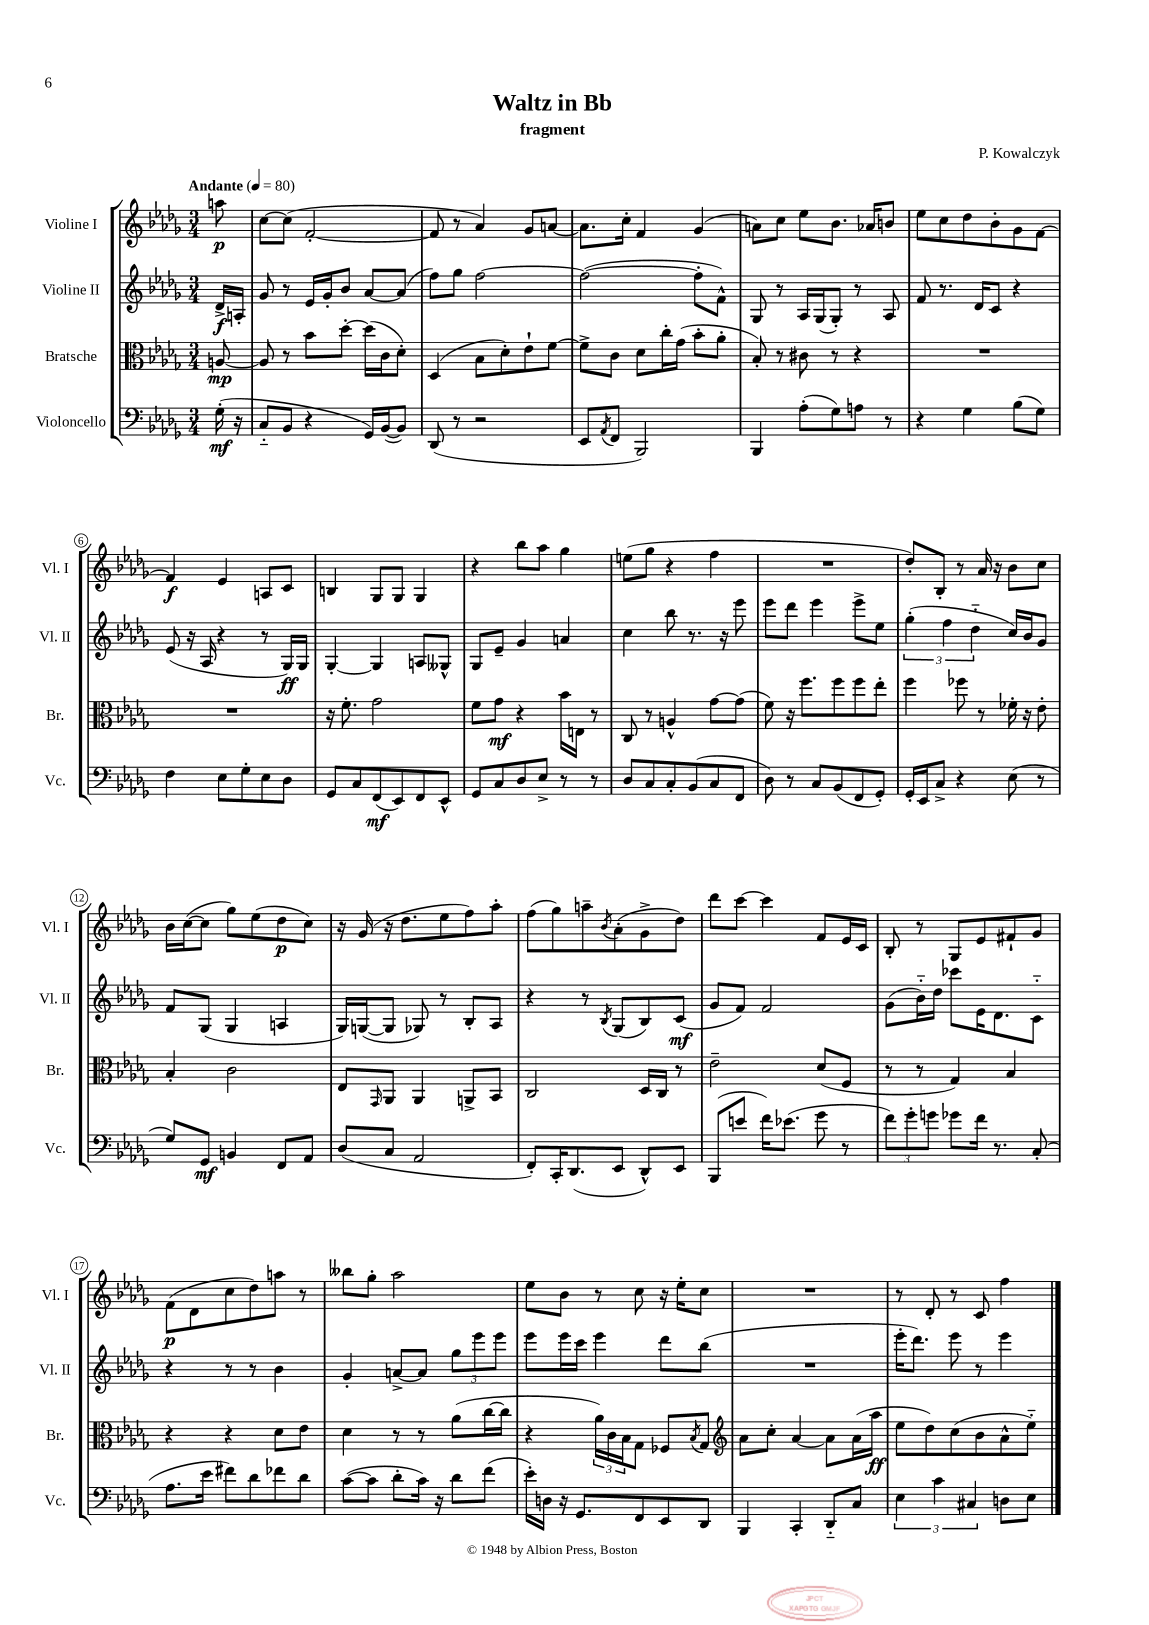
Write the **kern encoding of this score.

**kern	**dynam	**kern	**dynam	**kern	**dynam	**kern	**dynam
*part4	*part4	*part3	*part3	*part2	*part2	*part1	*part1
*staff4	*staff4	*staff3	*staff3	*staff2	*staff2	*staff1	*staff1
*I"Violoncello	*	*I"Bratsche	*	*I"Violine II	*	*I"Violine I	*
*I'Vc.	*	*I'Br.	*	*I'Vl. II	*	*I'Vl. I	*
*clefF4	*	*clefC3	*	*clefG2	*	*clefG2	*
*k[b-e-a-d-g-]	*	*k[b-e-a-d-g-]	*	*k[b-e-a-d-g-]	*	*k[b-e-a-d-g-]	*
*M3/4	*	*M3/4	*	*M3/4	*	*M3/4	*
*MM80	*	*MM80	*	*MM80	*	*MM80	*
=	=	=	=	=	=	=	=
!	!	!	!	!	!	!LO:TX:a:B:t=Andante	!
(16G-'\	mf	[8An/	mp	16d-^/LL	f	8aan\	p
16r	.	.	.	16An'/JJ	.	.	.
=1	=1	=1	=1	=1	=1	=1	=1
8C/L	.	8A/]	.	8g-/	.	[8cc\L	.
8BB-/J	.	8r	.	8r	.	(8cc\J]	.
4r	.	8b-\L	.	16e-/LL	.	[2f'/	.
.	.	.	.	16g-'/J	.	.	.
.	.	[8dd-'\J	.	8b-/J	.	.	.
16GG-/LL)	.	(16dd-\LL]	.	[8a-/L	.	.	.
([16BB-/J	.	16c\J	.	.	.	.	.
8BB-/J])	.	8d-'\J)	.	(8a-/J]	.	.	.
=2	=2	=2	=2	=2	=2	=2	=2
(8DD-/	.	(4D-/	.	8ff\L)	.	8f/]	.
8r	.	.	.	8gg-\J	.	8r	.
2r	.	8B-\L	.	[2ff\	.	4a-/)	.
.	.	8d-'\)	.	.	.	.	.
.	.	8e-`\	.	.	.	8g-/L	.
.	.	[8f\J	.	.	.	[8an/J	.
=3	=3	=3	=3	=3	=3	=3	=3
8EE-/L	.	8f^\L]	.	(2ff\_	.	8.a\L]	.
8qAA-/	.	.	.	.	.	.	.
8FF/J	.	8c\J	.	.	.	.	.
.	.	.	.	.	.	16cc'\Jk	.
2BBB-/)	.	8d-\L	.	.	.	4f/	.
.	.	16cc'\L	.	.	.	.	.
.	.	(16g-\JJ	.	.	.	.	.
.	.	8b-'\L	.	8ff'\L]	.	(4g-/	.
.	.	8a-'\J	.	8f^^\J)	.	.	.
=4	=4	=4	=4	=4	=4	=4	=4
4BBB-/	.	8B-'/)	.	8G-/	.	8an\L)	.
.	.	8r	.	8r	.	8cc\J	.
(8A-'\L	.	8c#X\	.	16A-/LL	.	8ee-\L	.
.	.	.	.	(16G-/J	.	.	.
8G-\)	.	8r	.	8G-'/J)	.	8.b-\J	.
8An\J	.	4r	.	8r	.	.	.
.	.	.	.	.	.	16a-X/KL	.
8r	.	.	.	8A-/	.	8bn/J	.
=5	=5	=5	=5	=5	=5	=5	=5
4r	.	2.r	.	8f/	.	8ee-\L	.
.	.	.	.	8.r	.	8cc\	.
4G-\	.	.	.	.	.	8dd-\	.
.	.	.	.	16d-/KL	.	.	.
.	.	.	.	8c/J	.	8b-'\	.
(8B-\L	.	.	.	4r	.	8g-\	.
8G-\J)	.	.	.	.	.	[8f\J	.
!!LO:LB:g=z
=6	=6	=6	=6	=6	=6	=6	=6
4F\	.	2.r	.	(8e-/	.	4f/]	f
.	.	.	.	16r	.	.	.
.	.	.	.	16A-/	.	.	.
8E-\L	.	.	.	4r	.	4e-/	.
8G-'\	.	.	.	.	.	.	.
8E-\	.	.	.	8r	.	8An/L	.
8D-\J	.	.	.	16G-/LL)	ff	8c/J	.
.	.	.	.	16G-/JJ	.	.	.
=7	=7	=7	=7	=7	=7	=7	=7
8GG-/L	.	16r	.	[4G-'/	.	4Bn/	.
.	.	8.f'\	.	.	.	.	.
8C/	.	.	.	.	.	.	.
(8FF/	mf	2g-\	.	4G-/]	.	8G-/L	.
8EE-/)	.	.	.	.	.	8G-/J	.
8FF/	.	.	.	8An/L	.	4G-/	.
8EE-^^/J	.	.	.	8G--X^^/J	.	.	.
=8	=8	=8	=8	=8	=8	=8	=8
8GG-/L	.	8f\L	.	8G-/L	.	4r	.
8C/	.	8g-\J	mf	8e-~/J	.	.	.
8D-/	.	4r	.	4g-/	.	8bb-\L	.
8E-^/J	.	.	.	.	.	8aa-\J	.
8r	.	16b-\LL	.	4an/	.	4gg-\	.
.	.	16En\JJ	.	.	.	.	.
8r	.	8r	.	.	.	.	.
=9	=9	=9	=9	=9	=9	=9	=9
8D-/L	.	8C/	.	4cc\	.	(8een\L	.
8C/	.	8r	.	.	.	8gg-\J	.
8C'/	.	4An^^/	.	8bb-\	.	4r	.
(8BB-/	.	.	.	8.r	.	.	.
8C/	.	[8g-\L	.	.	.	4ff\	.
.	.	.	.	16r	.	.	.
8FF/J	.	(8g-\J]	.	8eee-\	.	.	.
=10	=10	=10	=10	=10	=10	=10	=10
8D-\)	.	8f\)	.	8eee-\L	.	2.r	.
8r	.	16r	.	8ddd-\J	.	.	.
.	.	8.ff\L	.	.	.	.	.
8C/L	.	.	.	4eee-\	.	.	.
(8BB-/	.	8ff\	.	.	.	.	.
8FF/	.	8ff\	.	8eee-^\L	.	.	.
8GG-'/J)	.	8ee-'\J	.	8ee-\J	.	.	.
=11	=11	=11	=11	=11	=11	=11	=11
16GG-'/LL	.	4ff\	.	(6gg-'\	.	8dd-'/L)	.
16EE-/J	.	.	.	.	.	.	.
8C^/J	.	.	.	.	.	8B-'/J	.
.	.	.	.	6ff\	.	.	.
4r	.	8ff-X\	.	.	.	8r	.
.	.	.	.	6dd-\	.	.	.
.	.	8r	.	.	.	16a-/	.
.	.	.	.	.	.	16r	.
(8E-\	.	16f-X'\	.	16cc/LL)	.	8b-\L	.
.	.	16r	.	16b-/J	.	.	.
8r	.	8e-'\	.	8g-/J	.	8cc\J	.
!!LO:LB:g=z
=12	=12	=12	=12	=12	=12	=12	=12
8G-/L)	.	4B-'/	.	8f/L	.	16b-\LL	.
.	.	.	.	.	.	([16cc\J	.
8GG-/J	mf	.	.	(8G-/J	.	8cc\J]	.
4BBn/	.	2c\	.	4G-/	.	8gg-\L)	.
.	.	.	.	.	.	(8ee-\	.
8FF/L	.	.	.	4An/	.	8dd-\	p
8AA-/J	.	.	.	.	.	8cc\J)	.
=13	=13	=13	=13	=13	=13	=13	=13
(8D-/L	.	8E-/L	.	16G-/LL)	.	16r	.
.	.	.	.	([16Gn/J	.	(16g-/	.
.	.	16qqGG-/	.	.	.	.	.
8C/J	.	8AA-/J	.	8G/J]	.	16r	.
.	.	.	.	.	.	8.dd-\L	.
2AA-/	.	4AA-/	.	8G-X/)	.	.	.
.	.	.	.	8r	.	8ee-\	.
.	.	8AAn^/L	.	8B-'/L	.	8ff\)	.
.	.	8BB-/J	.	8A-/J	.	8aa-'\J	.
=14	=14	=14	=14	=14	=14	=14	=14
8FF'/L)	.	2C/	.	4r	.	(8ff\L	.
16CC'/K	.	.	.	.	.	8gg-\)	.
(8.DD-/	.	.	.	.	.	.	.
.	.	.	.	8r	.	8aan~\	.
.	.	.	.	8qB-/	.	8qb-/	.
8EE-/J	.	.	.	(8G-/L	.	(8a-'\	.
8DD-^^/L)	.	16D-/LL	.	8B-/)	.	8g-^\	.
.	.	16C/JJ	.	.	.	.	.
8EE-/J	.	8r	.	(8c/J	mf	8dd-\J)	.
=15	=15	=15	=15	=15	=15	=15	=15
(8BBB-/L	.	2e-~\	.	8g-/L	.	8ddd-\L	.
8en/J	.	.	.	8f/J)	.	[8ccc\J	.
16f\KL)	.	.	.	2f/	.	4ccc\]	.
(8.e-X\J	.	.	.	.	.	.	.
8g-\	.	(8d-/L	.	.	.	8f/L	.
8r	.	8F/J	.	.	.	16e-/L	.
.	.	.	.	.	.	16c/JJ	.
=16	=16	=16	=16	=16	=16	=16	=16
12f\L)	.	8r	.	(8g-\L	.	8B-'/	.
12g-'\	.	.	.	.	.	.	.
.	.	8r	.	16b-\L)	.	8r	.
12gn\J	.	.	.	.	.	.	.
.	.	.	.	16dd-\JJ	.	.	.
8g-X\L	.	4G-/)	.	8ccc-X\L	.	8G-/L	.
16f\Jk	.	.	.	16e-\K	.	8e-/	.
8.r	.	.	.	8.d-\	.	.	.
.	.	4B-/	.	.	.	8f#X`/	.
(8C'/	.	.	.	8c\J	.	8g-/J	.
!!LO:LB:g=z
=17	=17	=17	=17	=17	=17	=17	=17
8.A-\L	.	4r	.	4r	.	(8f\L	p
.	.	.	.	.	.	8d-\	.
16e-\Jk	.	.	.	.	.	.	.
8f#X\L)	.	4r	.	8r	.	8cc\	.
8d-\	.	.	.	8r	.	8dd-\)	.
8f-X\	.	8d-\L	.	4b-\	.	8aan\J	.
8d-\J	.	8e-\J	.	.	.	8r	.
=18	=18	=18	=18	=18	=18	=18	=18
([8c\L	.	4d-\	.	4g-'/	.	8bb--X\L	.
8c\J]	.	.	.	.	.	8gg-'\J	.
8d-'\L	.	8r	.	[8an^/L	.	2aa-\	.
16c\Jk)	.	8r	.	8a/J]	.	.	.
16r	.	.	.	.	.	.	.
8d-\L	.	(8a-\L	.	12gg-\L	.	.	.
.	.	.	.	12eee-\	.	.	.
(8f\J	.	[16cc\L	.	.	.	.	.
.	.	.	.	12eee-\J	.	.	.
.	.	16cc\JJ]	.	.	.	.	.
=19	=19	=19	=19	=19	=19	=19	=19
16e-'\LL)	.	4r	.	8eee-\L	.	8ee-\L	.
16Dn\JJ	.	.	.	.	.	.	.
16r	.	.	.	16eee-\L	.	8b-\J	.
8.GG-/L	.	.	.	16ccc\JJ	.	.	.
.	.	24a-\LL)	.	4eee-\	.	8r	.
.	.	24c\	.	.	.	.	.
.	.	24B-\J	.	.	.	.	.
8FF/	.	8G-\J	.	.	.	8cc\	.
8EE-/	.	8F-X/L	.	8ddd-\L	.	16r	.
.	.	.	.	.	.	16ee-'\KL	.
.	.	8qB-/	.	.	.	.	.
8DD-/J	.	8G-/J	.	(8bb-\J	.	8cc\J	.
=20	=20	=20	=20	=20	=20	=20	=20
*	*	*clefG2	*	*	*	*	*
4BBB-/	.	8a-\L	.	2.r	.	2.r	.
.	.	8cc'\J	.	.	.	.	.
4CC'/	.	[4a-/	.	.	.	.	.
8DD-/L	.	8a-\L]	.	.	.	.	.
8C/J	.	(16a-\L	.	.	.	.	.
.	.	16aa-\JJ	ff	.	.	.	.
=21	=21	=21	=21	=21	=21	=21	=21
6E-\	.	8ee-\L	.	16eee-'\KL	.	8r	.
.	.	.	.	8.ddd-\J)	.	.	.
.	.	8dd-\)	.	.	.	8d-'/	.
6c\	.	.	.	.	.	.	.
.	.	(8cc\	.	8eee-\	.	8r	.
6C#X/	.	.	.	.	.	.	.
.	.	8b-\	.	8r	.	8c/	.
8Dn\L	.	8a-^^\	.	4eee-\	.	4ff\	.
8E-\J	.	8ee-\J)	.	.	.	.	.
==	==	==	==	==	==	==	==
*-	*-	*-	*-	*-	*-	*-	*-
